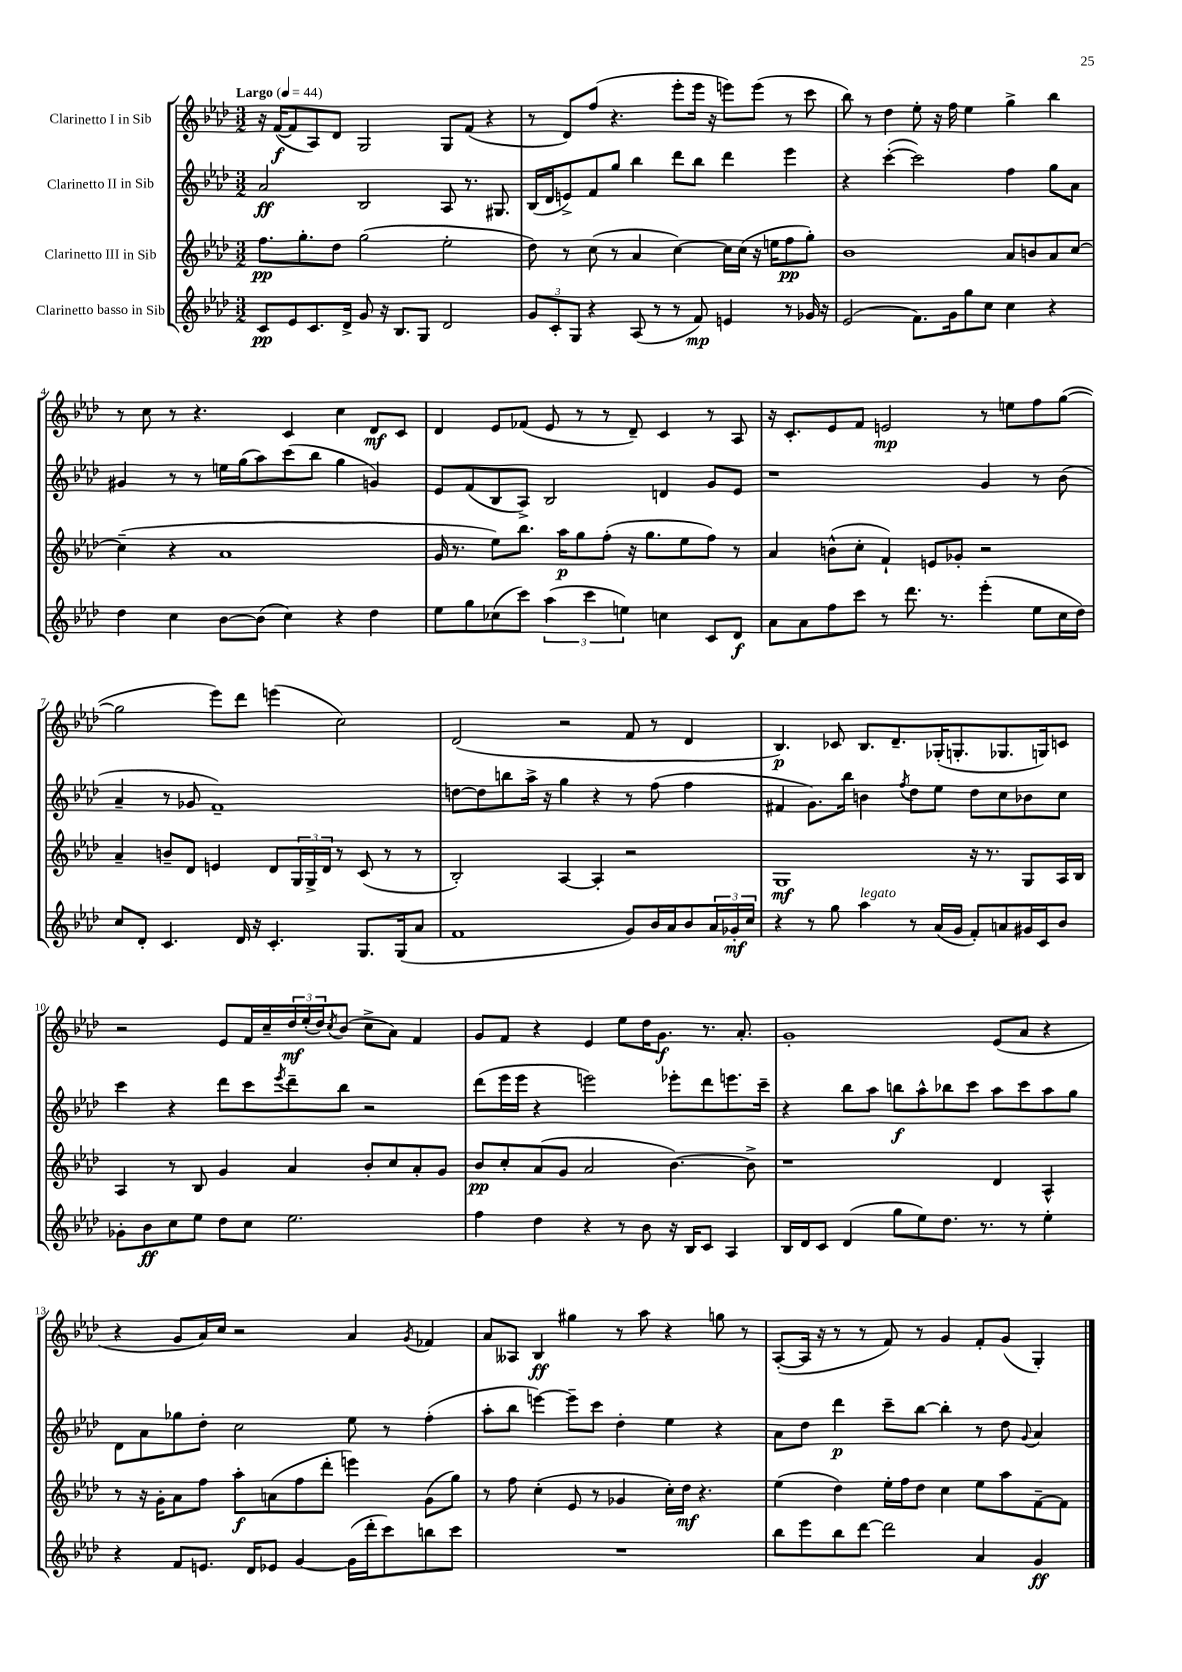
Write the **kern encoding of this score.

**kern	**dynam	**kern	**dynam	**kern	**dynam	**kern	**dynam
*part4	*part4	*part3	*part3	*part2	*part2	*part1	*part1
*staff4	*staff4	*staff3	*staff3	*staff2	*staff2	*staff1	*staff1
*I"Clarinetto basso in Sib	*	*I"Clarinetto III in Sib	*	*I"Clarinetto II in Sib	*	*I"Clarinetto I in Sib	*
*clefG2	*	*clefG2	*	*clefG2	*	*clefG2	*
*k[b-e-a-d-]	*	*k[b-e-a-d-]	*	*k[b-e-a-d-]	*	*k[b-e-a-d-]	*
*M3/2	*	*M3/2	*	*M3/2	*	*M3/2	*
*MM44	*	*MM44	*	*MM44	*	*MM44	*
=1	=1	=1	=1	=1	=1	=1	=1
!	!	!	!	!	!	!LO:TX:a:B:t=Largo	!
8c/L	pp	8.ff\L	pp	2a-/	ff	16r	.
.	.	.	.	.	.	([16f/KL	f
8e-/	.	.	.	.	.	8f/]	.
.	.	8.gg'\	.	.	.	.	.
8.c/	.	.	.	.	.	8A-/)	.
.	.	8dd-\J	.	.	.	8d-/J	.
16d-^/Jk	.	.	.	.	.	.	.
8g/	.	(2gg\	.	2B-/	.	2G/	.
16r	.	.	.	.	.	.	.
8.B-/L	.	.	.	.	.	.	.
8G/J	.	.	.	.	.	.	.
2d-/	.	2ee-'\	.	8A-/	.	8G/L	.
.	.	.	.	8.r	.	(8f/J	.
.	.	.	.	.	.	4r	.
.	.	.	.	8.G#X/	.	.	.
=2	=2	=2	=2	=2	=2	=2	=2
12g/L	.	8dd-\)	.	(16B-/LL	.	8r	.
.	.	.	.	16d-/J	.	.	.
12c'/	.	.	.	.	.	.	.
.	.	8r	.	8en^/)	.	8d-/L)	.
12G/J	.	.	.	.	.	.	.
4r	.	(8cc\	.	8f/	.	(8ff/J	.
.	.	8r	.	8gg/J	.	4.r	.
(8A-/	.	4a-/	.	4bb-\	.	.	.
8r	.	.	.	.	.	.	.
8r	.	[4cc\)	.	8ddd-\L	.	8eee-'\L	.
8f/)	mp	.	.	8bb-\J	.	16eee-\Jk	.
.	.	.	.	.	.	16r	.
4en/	.	16cc\LL]	.	4ddd-\	.	8eeen\L)	.
.	.	(16cc\JJ	.	.	.	.	.
.	.	16r	.	.	.	(8eee\J	.
.	.	16een\KL	.	.	.	.	.
8r	.	8ff\	pp	4eee-\	.	8r	.
16g-X/	.	8gg'\J)	.	.	.	8ccc\	.
16r	.	.	.	.	.	.	.
=3	=3	=3	=3	=3	=3	=3	=3
(2e-/	.	1b-	.	4r	.	8bb-\)	.
.	.	.	.	.	.	8r	.
.	.	.	.	([4ccc'\	.	4dd-\	.
8.f\L)	.	.	.	2ccc\])	.	8ee-'\	.
.	.	.	.	.	.	16r	.
16g\k	.	.	.	.	.	16ff\	.
8gg\	.	.	.	.	.	4ee-\	.
8cc\J	.	.	.	.	.	.	.
4cc\	.	8a-/L	.	4ff\	.	4gg^\	.
.	.	8bn/	.	.	.	.	.
4r	.	8a-/	.	8gg\L	.	4bb-\	.
.	.	[8cc/J	.	8a-\J	.	.	.
!!LO:LB:g=z
=4	=4	=4	=4	=4	=4	=4	=4
4dd-\	.	(4cc~\]	.	4g#X/	.	8r	.
.	.	.	.	.	.	8cc\	.
4cc\	.	4r	.	8r	.	8r	.
.	.	.	.	8r	.	4.r	.
[8b-\L	.	1a-	.	16een\LL	.	.	.
.	.	.	.	(16gg\J	.	.	.
(8b-\J]	.	.	.	8aa-\)	.	.	.
4cc\)	.	.	.	(8ccc\	.	4c/	.
.	.	.	.	8bb-\J	.	.	.
4r	.	.	.	4gg\	.	4cc\	.
4dd-\	.	.	.	4gn/)	.	8d-/L	mf
.	.	.	.	.	.	8c/J	.
=5	=5	=5	=5	=5	=5	=5	=5
8ee-\L	.	16g/	.	8e-/L	.	4d-/	.
.	.	8.r	.	.	.	.	.
8gg\	.	.	.	(8f/	.	.	.
(8cc-X\	.	8ee-\L)	.	8B-/	.	8e-/L	.
8ccc\J)	.	8.bb-\J	.	8A-^/J)	.	(8f-X/J	.
(6aa-\	.	.	.	2B-/	.	8e-/	.
.	.	16aa-\KL	p	.	.	.	.
.	.	8gg\	.	.	.	8r	.
6ccc\	.	.	.	.	.	.	.
.	.	(8ff'\J	.	.	.	8r	.
6een\)	.	.	.	.	.	.	.
.	.	16r	.	.	.	8d-~/)	.
.	.	8.gg\L	.	.	.	.	.
4ccn\	.	.	.	4dn/	.	4c/	.
.	.	8ee-\	.	.	.	.	.
8c/L	.	8ff\J)	.	8g/L	.	8r	.
8d-/J	f	8r	.	8e-/J	.	8A-/	.
=6	=6	=6	=6	=6	=6	=6	=6
8a-\L	.	4a-/	.	1r	.	16r	.
.	.	.	.	.	.	8.c'/L	.
8a-\	.	.	.	.	.	.	.
8ff\	.	(8bn^^\L	.	.	.	8e-/	.
8ccc\J	.	8cc'\J	.	.	.	8f/J	.
8r	.	4f`/)	.	.	.	2en/	mp
8.ddd-\	.	.	.	.	.	.	.
.	.	8en/L	.	.	.	.	.
8.r	.	.	.	.	.	.	.
.	.	8g-X'/J	.	.	.	.	.
(4eee-'\	.	2r	.	4g/	.	8r	.
.	.	.	.	.	.	8een\L	.
8ee-\L	.	.	.	8r	.	8ff\	.
16cc\L	.	.	.	(8b-\	.	([8gg\J	.
16dd-\JJ)	.	.	.	.	.	.	.
!!LO:LB:g=z
=7	=7	=7	=7	=7	=7	=7	=7
8cc/L	.	4a-~/	.	4a-~/	.	2gg\]	.
8d-'/J	.	.	.	.	.	.	.
4.c/	.	8bn~/L	.	8r	.	.	.
.	.	8d-/J	.	8g-X/	.	.	.
.	.	4en/	.	1f~)	.	8eee-\L)	.
16d-/	.	.	.	.	.	8ddd-\J	.
16r	.	.	.	.	.	.	.
4.c'/	.	8d-/L	.	.	.	(4eeen\	.
.	.	24G/L	.	.	.	.	.
.	.	24G^/	.	.	.	.	.
.	.	24d-/JJ	.	.	.	.	.
.	.	8r	.	.	.	2cc\)	.
8.G/L	.	(8c/	.	.	.	.	.
.	.	8r	.	.	.	.	.
(16G/k	.	.	.	.	.	.	.
8a-/J	.	8r	.	.	.	.	.
=8	=8	=8	=8	=8	=8	=8	=8
1f	.	2B-'/)	.	[8ddn\L	.	(2d-/	.
.	.	.	.	8dd\]	.	.	.
.	.	.	.	8bbn\	.	.	.
.	.	.	.	16aa-^\Jk	.	.	.
.	.	.	.	16r	.	.	.
.	.	[4A-/	.	4gg\	.	2r	.
.	.	4A-'/]	.	4r	.	.	.
8g/L)	.	2r	.	8r	.	8f/	.
16b-/L	.	.	.	(8ff\	.	8r	.
16a-/J	.	.	.	.	.	.	.
8b-/	.	.	.	4ff\	.	4d-/	.
24a-/L	.	.	.	.	.	.	.
24g-X'/	mf	.	.	.	.	.	.
24cc/JJ	.	.	.	.	.	.	.
=9	=9	=9	=9	=9	=9	=9	=9
4r	.	1G	mf	4f#X/	.	4.B-/)	p
8r	.	.	.	8.g\L)	.	.	.
8gg\	.	.	.	.	.	8c-X/	.
.	.	.	.	16bb-\Jk	.	.	.
!LO:TX:a:i:t=legato	!	!	!	!	!	!	!
4aa-\	.	.	.	4bn\	.	8.B-/L	.
.	.	.	.	.	.	8.d-~/	.
.	.	.	.	8qff/	.	.	.
8r	.	.	.	8dd-\L	.	.	.
(16a-/LL	.	.	.	8ee-\J	.	(16G-X'/K	.
16g/JJ	.	.	.	.	.	8.Gn'/	.
8f'/L)	.	16r	.	8dd-\L	.	.	.
.	.	8.r	.	.	.	.	.
8an/	.	.	.	8cc\	.	8.G-X/	.
16g#X/L	.	8G/L	.	8b-X\	.	.	.
16c/J	.	.	.	.	.	16Gn/k)	.
8b-/J	.	16A-/L	.	8cc\J	.	8cn/J	.
.	.	16B-/JJ	.	.	.	.	.
!!LO:LB:g=z
=10	=10	=10	=10	=10	=10	=10	=10
8g-X'\L	.	4A-/	.	4ccc\	.	2r	.
8b-\	ff	.	.	.	.	.	.
8cc\	.	8r	.	4r	.	.	.
8ee-\J	.	8B-/	.	.	.	.	.
8dd-\L	.	4g/	.	8ddd-\L	.	8e-/L	.
8cc\J	.	.	.	8ccc\	.	16f/L	.
.	.	.	.	.	.	16cc~/	.
.	.	.	.	8qeee-/	.	.	.
2.ee-\	.	4a-/	.	8ddd-~\	.	24dd-/	mf
.	.	.	.	.	.	(24ee-'/	.
.	.	.	.	.	.	24dd-/J)	.
.	.	.	.	.	.	8qcc/	.
.	.	.	.	8bb-\J	.	(8b-/J	.
.	.	8b-'/L	.	2r	.	8cc^\L	.
.	.	8cc/	.	.	.	8a-\J)	.
.	.	8a-'/	.	.	.	4f/	.
.	.	8g/J	.	.	.	.	.
=11	=11	=11	=11	=11	=11	=11	=11
4ff\	.	8b-/L	pp	(8ddd-\L	.	8g/L	.
.	.	8cc'/	.	16eee-\L	.	8f/J	.
.	.	.	.	16eee-\JJ	.	.	.
4dd-\	.	(8a-/	.	4r	.	4r	.
.	.	8g/J	.	.	.	.	.
4r	.	2a-/	.	2eeen\)	.	4e-/	.
8r	.	.	.	.	.	8ee-\L	.
8b-\	.	.	.	.	.	16dd-\K	.
.	.	.	.	.	.	8.g\J	f
16r	.	[4.b-\)	.	8eee-X'\L	.	.	.
16B-/KL	.	.	.	.	.	.	.
8c/J	.	.	.	8ddd-\	.	8.r	.
4A-/	.	.	.	8.eeen\	.	.	.
.	.	.	.	.	.	8.a-'/	.
.	.	8b-^\]	.	.	.	.	.
.	.	.	.	16ccc~\Jk	.	.	.
=12	=12	=12	=12	=12	=12	=12	=12
16B-/LL	.	1r	.	4r	.	1g'	.
16d-/J	.	.	.	.	.	.	.
8c/J	.	.	.	.	.	.	.
(4d-/	.	.	.	8bb-\L	.	.	.
.	.	.	.	8aa-\J	.	.	.
8gg\L	.	.	.	8bbn\L	f	.	.
8ee-\)	.	.	.	8aa-^^\	.	.	.
8.dd-\J	.	.	.	8bb-X\	.	.	.
.	.	.	.	8ccc\J	.	.	.
8.r	.	.	.	.	.	.	.
.	.	4d-/	.	8aa-\L	.	(8e-/L	.
8r	.	.	.	8ccc\	.	8a-/J	.
4ee-'\	.	4A-^^/	.	8aa-\	.	4r	.
.	.	.	.	8gg\J	.	.	.
!!LO:LB:g=z
=13	=13	=13	=13	=13	=13	=13	=13
4r	.	8r	.	8d-\L	.	4r	.
.	.	16r	.	8a-\	.	.	.
.	.	16g'\KL	.	.	.	.	.
8f/L	.	8a-\	.	8gg-X\	.	8g/L	.
8.en/J	.	8ff\J	.	8dd-'\J	.	16a-/L)	.
.	.	.	.	.	.	16cc/JJ	.
.	.	8aa-'\L	f	2cc\	.	2r	.
16d-/KL	.	.	.	.	.	.	.
8e-X/J	.	(8an\	.	.	.	.	.
[4g/	.	8ff\	.	.	.	.	.
.	.	8ddd-'\J	.	.	.	.	.
(16g\LL]	.	4eeen\)	.	8ee-\	.	4a-/	.
16ddd-'\J	.	.	.	.	.	.	.
8ccc\)	.	.	.	8r	.	.	.
.	.	.	.	.	.	8qg/	.
8bbn\	.	(8g\L	.	(4ff'\	.	4f-X/	.
8ccc\J	.	8gg\J)	.	.	.	.	.
=14	=14	=14	=14	=14	=14	=14	=14
1.r	.	8r	.	8aa-'\L	.	8a-/L	.
.	.	8ff\	.	8bb-\J	.	8A--X/J	.
.	.	(4cc'\	.	[4eeen\)	.	4B-/	ff
.	.	8e-/	.	8eee~\L]	.	4gg#X\	.
.	.	8r	.	8ccc\J	.	.	.
.	.	4g-X/	.	4dd-'\	.	8r	.
.	.	.	.	.	.	8aa-\	.
.	.	16cc'\LL)	.	4ee-\	.	4r	.
.	.	16dd-\JJ	mf	.	.	.	.
.	.	4.r	.	.	.	.	.
.	.	.	.	4r	.	8ggn\	.
.	.	.	.	.	.	8r	.
=15	=15	=15	=15	=15	=15	=15	=15
8bb-\L	.	(4ee-\	.	8a-\L	.	([8A-'/L	.
8eee-\	.	.	.	8dd-\J	.	16A-/Jk]	.
.	.	.	.	.	.	16r	.
8bb-\	.	4dd-\)	.	4ddd-\	p	8r	.
[8ddd-\J	.	.	.	.	.	8r	.
2ddd-\]	.	16ee-'\LL	.	8ccc~\L	.	8f/)	.
.	.	16ff\J	.	.	.	.	.
.	.	8dd-\J	.	[8bb-\J	.	8r	.
.	.	4cc\	.	4bb-'\]	.	4g/	.
4a-/	.	8ee-\L	.	8r	.	8f'/L	.
.	.	8aa-\	.	8dd-\	.	(8g/J	.
.	.	.	.	8qqg/	.	.	.
4g/	ff	[8f~\	.	4a-/	.	4G'/)	.
.	.	8f\J]	.	.	.	.	.
==	==	==	==	==	==	==	==
*-	*-	*-	*-	*-	*-	*-	*-
